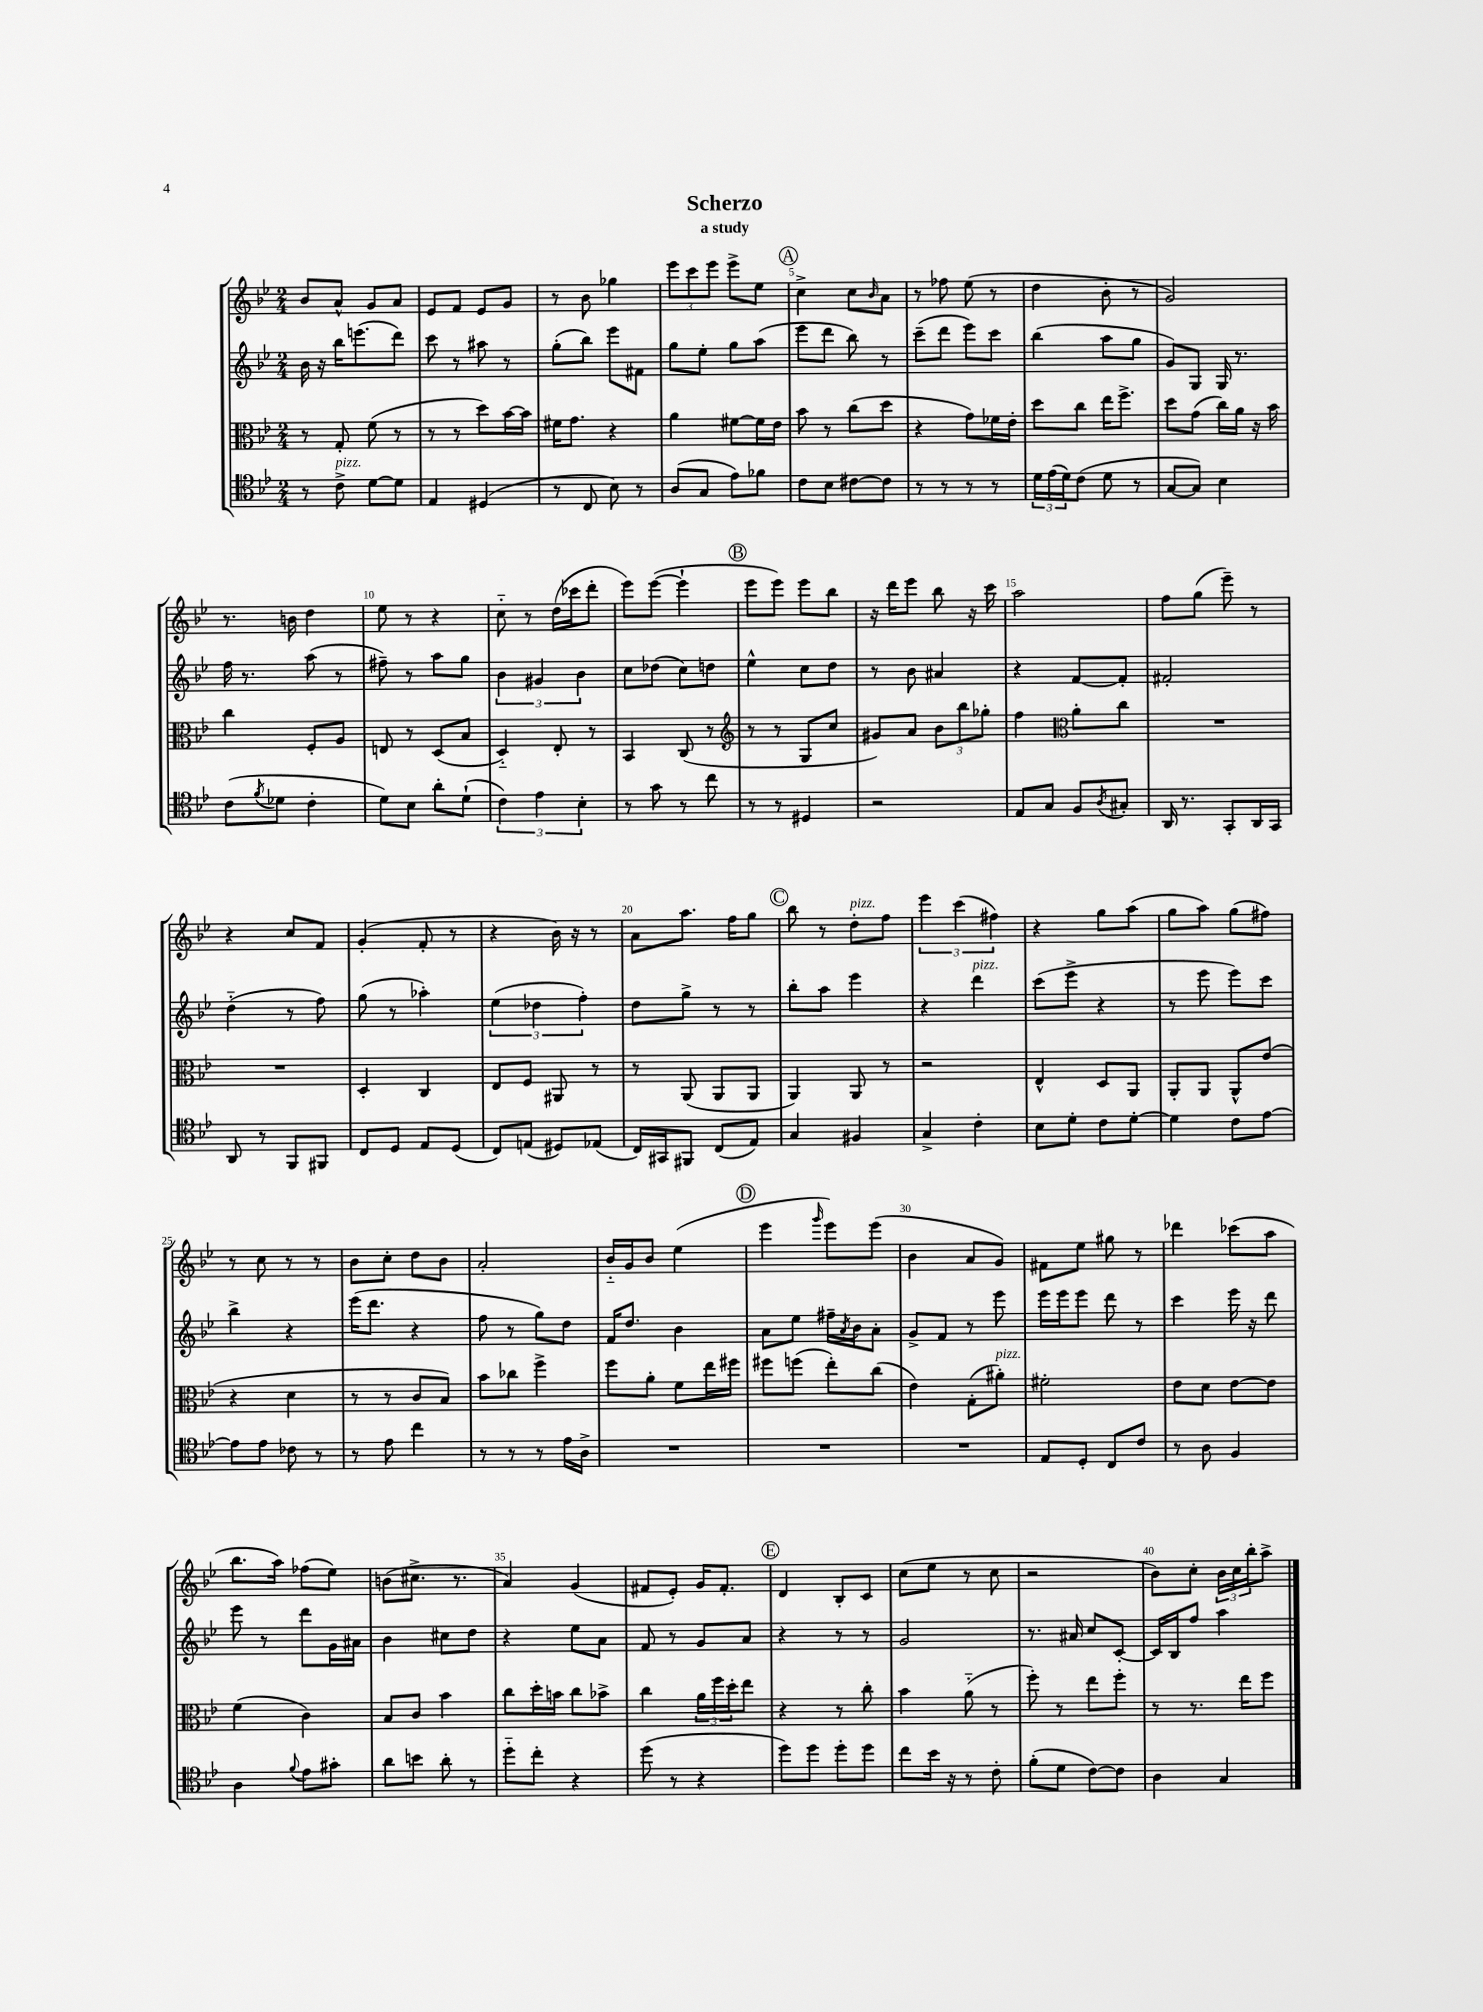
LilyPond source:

\header { title = "Scherzo" subtitle = "a study" }
<<
\new StaffGroup <<
\new Staff = "s0" {
    \clef treble \key bes \major \numericTimeSignature \time 2/4
    bes'8 a'8-^ g'8 a'8 |
    ees'8 f'8 ees'8 g'8 |
    r8 bes'8 ges''4 |
    \tuplet 3/2 { ees'''8 c'''8 ees'''8 } ees'''8-> ees''8 |
    \mark \markup { \circle "A" } c''4-> c''8 \grace { bes'16 } a'8 |
    r8 fes''8 ees''8( r8 |
    d''4 bes'8-. r8 |
    g'2) |
    r8. b'16 d''4 |
    ees''8 r8 r4 |
    c''8-_ r8 d''16( ces'''16 d'''8-. |
    ees'''8) ees'''8~( ees'''4-! |
    \mark \markup { \circle "B" } ees'''8 ees'''8) ees'''8 bes''8 |
    r16 d'''16 ees'''8 bes''8 r16 c'''16 |
    a''2 |
    f''8 g''8( ees'''8--) r8 |
    r4 c''8 f'8 |
    g'4-.( f'8-. r8 |
    r4 bes'16) r16 r8 |
    a'8 a''8. f''16 g''8 |
    \mark \markup { \circle "C" } bes''8 r8 d''8-.^\markup { \italic "pizz." } f''8 |
    \tuplet 3/2 { ees'''4 c'''4( fis''4) } |
    r4 g''8 a''8( |
    g''8 a''8) g''8( fis''8) |
    r8 c''8 r8 r8 |
    bes'8 c''8-. d''8 bes'8 |
    a'2-. |
    bes'16-_ g'16 bes'8 ees''4( |
    \mark \markup { \circle "D" } ees'''4 \grace { g'''16 } ees'''8) ees'''8( |
    bes'4 a'8 g'8) |
    fis'8 ees''8 gis''8 r8 |
    des'''4 ces'''8( a''8 |
    bes''8. a''16) fes''8( ees''8) |
    b'8( cis''8.-> r8. |
    a'4) g'4( |
    fis'8 ees'8-.) g'16 fis'8.-. |
    \mark \markup { \circle "E" } d'4 bes8-. c'8 |
    c''8( ees''8 r8 c''8 |
    r2 |
    bes'8) c''8-. \tuplet 3/2 { bes'16 c''16 bes''16-. } a''8-> \bar "|." |
}
\new Staff = "s1" {
    \clef treble \key bes \major \numericTimeSignature \time 2/4
    bes'16 r16 bes''16 e'''8.( d'''8) |
    c'''8 r8 ais''8 r8 |
    g''8-.( bes''8) ees'''8 fis'8 |
    g''8 ees''8-. g''8 a''8( |
    \mark \markup { \circle "A" } ees'''8 d'''8 bes''8) r8 |
    c'''8--( d'''8 ees'''8) c'''8 |
    bes''4( a''8 g''8 |
    g'8) g8 g16 r8. |
    f''16 r8. a''8( r8 |
    fis''8--) r8 a''8 g''8 |
    \tuplet 3/2 { bes'4 gis'4 bes'4 } |
    c''8 des''8( c''8) d''8 |
    \mark \markup { \circle "B" } ees''4-^ c''8 d''8 |
    r8 bes'8 ais'4 |
    r4 f'8~ f'8-. |
    fis'2-. |
    d''4-_( r8 f''8) |
    g''8( r8 aes''4-.) |
    \tuplet 3/2 { ees''4( des''4 f''4-.) } |
    d''8 g''8-> r8 r8 |
    \mark \markup { \circle "C" } bes''8-. a''8 ees'''4 |
    r4 d'''4^\markup { \italic "pizz." } |
    c'''8( ees'''8-> r4 |
    r8 ees'''8 ees'''8) c'''8 |
    bes''4-> r4 |
    ees'''16( d'''8. r4 |
    f''8 r8 g''8) d''8 |
    f'16 d''8. bes'4 |
    \mark \markup { \circle "D" } a'8 ees''8 fis''16-- \acciaccatura { a'8 } bes'16 a'8-. |
    g'8-> f'8 r8 ees'''8 |
    ees'''16 ees'''16 ees'''8 d'''8 r8 |
    c'''4 ees'''16 r16 d'''8 |
    ees'''8 r8 d'''8 g'16 ais'16 |
    bes'4 cis''8 d''8 |
    r4 ees''8 a'8 |
    f'8 r8 g'8 a'8 |
    \mark \markup { \circle "E" } r4 r8 r8 |
    g'2 |
    r8. ais'16 c''8 c'8~-. |
    c'16 bes16 f''8 a''4 \bar "|." |
}
\new Staff = "s2" {
    \clef alto \key bes \major \numericTimeSignature \time 2/4
    r8 g8-. f'8( r8 |
    r8 r8 d''8) bes'16~ bes'16 |
    fis'16 g'8. r4 |
    a'4 fis'8~ fis'16 ees'16 |
    \mark \markup { \circle "A" } bes'8 r8 c''8( d''8 |
    r4 g'8) fes'16 ees'16-. |
    d''8 c''8 ees''16 f''8.-> |
    d''8 g'8( c''16) a'16 r16 bes'16 |
    c''4 f8-. a8 |
    e8 r8 d8( bes8 |
    d4-_) ees8-. r8 |
    bes,4 c8( r8 |
    \mark \markup { \circle "B" } \clef treble r8 r8 g8 c''8 |
    gis'8) a'8 \tuplet 3/2 { bes'8 bes''8 ges''8-. } |
    f''4 \clef alto a'8-. c''8 |
    R2 |
    R2 |
    d4-. c4 |
    ees8 f8 ais,8 r8 |
    r8 a,8( a,8 a,8 |
    \mark \markup { \circle "C" } a,4) a,8 r8 |
    r2 |
    ees4-^ d8 a,8 |
    a,8-. a,8 a,8-^ ees'8( |
    r4 d'4 |
    r8 r8 c'8 bes8) |
    bes'8 ces''8 f''4-> |
    f''8 a'8-. f'8 ees''16 fis''16 |
    \mark \markup { \circle "D" } fis''8 f''8( ees''8-.) c''8( |
    ees'4) g8-.( ais'8-.^\markup { \italic "pizz." }) |
    fis'2-. |
    ees'8 d'8 ees'8~ ees'8 |
    f'4( c'4) |
    bes8 c'8 bes'4 |
    c''8 d''16-. b'16 c''8 bes'8-> |
    c''4 \tuplet 3/2 { a'16 f''16 d''16-. } ees''8 |
    \mark \markup { \circle "E" } r4 r8 c''8-. |
    bes'4 a'8-_( r8 |
    f''8-.) r8 ees''8 f''8-. |
    r8 r8. ees''16 f''8 \bar "|." |
}
\new Staff = "s3" {
    \clef tenor \key bes \major \numericTimeSignature \time 2/4
    r8 c'8->^\markup { \italic "pizz." } d'8~ d'8 |
    ees4 dis4( |
    r8 c8 bes8) r8 |
    a8( g8 ees'8) fes'8 |
    \mark \markup { \circle "A" } c'8 bes8 cis'8~ cis'8 |
    r8 r8 r8 r8 |
    \tuplet 3/2 { d'16 ees'16( d'16) } c'8( d'8 r8 |
    g8~ g8) bes4 |
    c'8( \acciaccatura { f'8 } des'8 c'4-. |
    d'8) bes8 a'8-. d'8-!( |
    \tuplet 3/2 { c'4) ees'4 bes4-. } |
    r8 g'8 r8 c''8 |
    \mark \markup { \circle "B" } r8 r8 dis4 |
    r2 |
    ees8 g8 f8 \acciaccatura { a8 } gis8-. |
    a,16 r8. g,8-. a,16 g,16 |
    a,8 r8 f,8 fis,8 |
    c8 d8 ees8 d8( |
    c8) e8( dis8) ees8( |
    c16) gis,16 fis,8 c8( ees8) |
    \mark \markup { \circle "C" } g4 fis4 |
    g4-> c'4-. |
    bes8 d'8-. c'8 d'8~-. |
    d'4 c'8 ees'8~ |
    ees'8 ees'8 ces'8 r8 |
    r8 ees'8 c''4 |
    r8 r8 r8 ees'16 a16-> |
    R2 |
    \mark \markup { \circle "D" } R2 |
    R2 |
    ees8 d8-. c8 c'8 |
    r8 a8 f4 |
    a4 \appoggiatura { f'8 } ees'8 gis'8-. |
    a'8 b'8 a'8-. r8 |
    d''8-_ c''8-. r4 |
    d''8( r8 r4 |
    \mark \markup { \circle "E" } d''8) d''8 d''8-. d''8 |
    c''8 bes'16 r16 r8 c'8-. |
    f'8-.( d'8 c'8~) c'8 |
    a4 g4 \bar "|." |
}
>>
>>
\layout { \context { \Score \override BarNumber.break-visibility = ##(#f #t #t) barNumberVisibility = #(every-nth-bar-number-visible 5) } }
